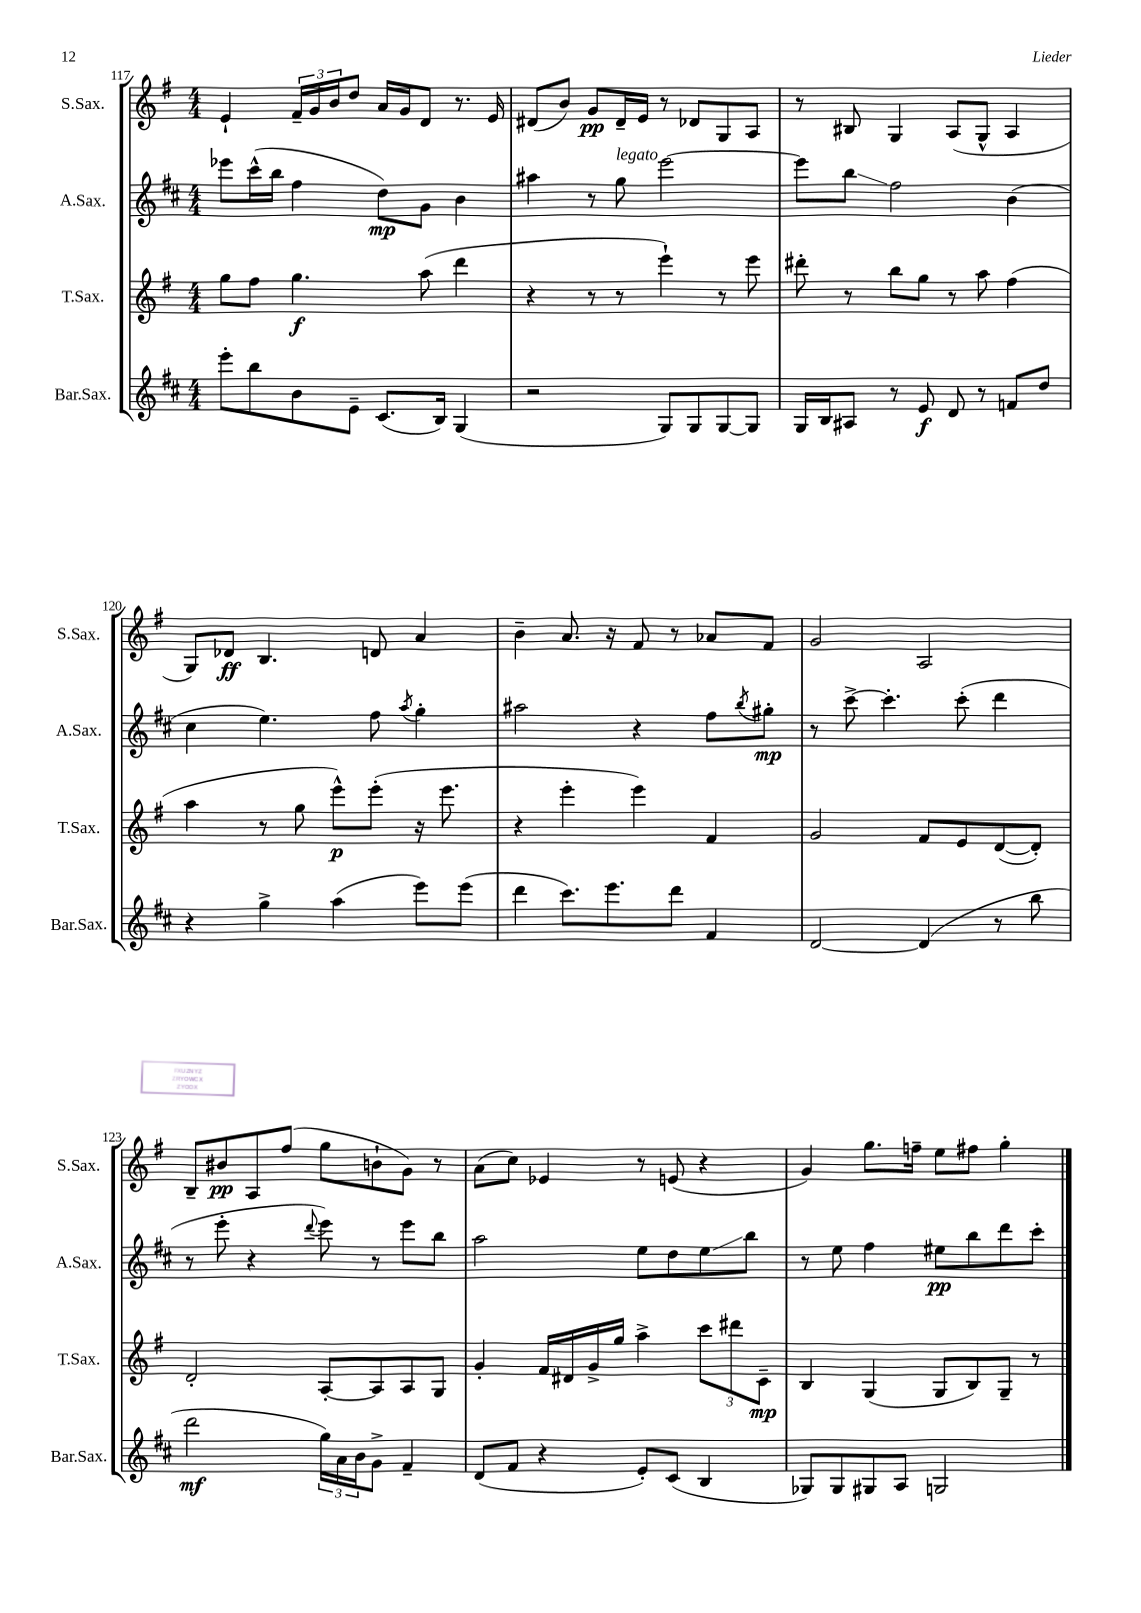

**kern	**kern	**kern	**kern
*staff4	*staff3	*staff2	*staff1
*clefG2	*clefG2	*clefG2	*clefG2
*k[f#c#]	*k[f#]	*k[f#c#]	*k[f#]
*M4/4	*M4/4	*M4/4	*M4/4
8eee'	8gg	8eee-	4e`
8bb	8ff#	(16ccc#^^	.
.	.	16bb	.
8b	4.gg	4ff#	24f#~
.	.	.	24g
.	.	.	24b
8e~	.	.	8dd
(8.c#	.	8dd)	16a
.	.	.	16g
.	(8aa	8g	8d
16B)	.	.	.
(4G	4ddd	4b	8.r
.	.	.	16e
=	=	=	=
2r	4r	4aa#	(8d#
.	.	.	8b)
.	8r	8r	8g
.	8r	8gg	16d#~
.	.	.	16e
8G)	4eee`)	[2eee	8r
8G	.	.	8d-
[8G	8r	.	8G
8G]	8eee	.	8A
=	=	=	=
16G	8ddd#'	8eee]	8r
16B	.	.	.
8A#	8r	8bb	8B#
8r	8bb	2ff#	4G
8e	8gg	.	.
8d	8r	.	(8A
8r	8aa	.	8G^^
8f	(4ff#	(4b	4A
8dd	.	.	.
=	=	=	=
4r	4aa	4cc#	8G)
.	.	.	8d-
4gg^	8r	4.ee)	4.B
.	8gg	.	.
(4aa	8eee^^)	.	.
.	(8eee'	8ff#	8d
.	.	8qaa	.
8eee)	16r	4gg'	4a
.	8.eee	.	.
(8eee	.	.	.
=	=	=	=
4ddd	4r	2aa#	4b~
8.ccc#)	4eee'	.	8.a
8.eee	.	.	16r
.	4eee)	4r	8f#
8ddd	.	.	8r
4f#	4f#	8ff#	8a-
.	.	8qbb	.
.	.	8gg#'	8f#
=	=	=	=
[2d	2g	8r	2g
.	.	[8ccc#^	.
.	.	4.ccc#']	.
(4d]	8f#	.	2A
.	8e	(8ccc#'	.
8r	([8d	4ddd	.
8bb	8d'])	.	.
=	=	=	=
2ddd	2d'	8r	8B~
.	.	8eee'	8b#
.	.	4r	8A
.	.	.	(8ff#
.	.	8qqddd	.
24gg)	[8A'	8eee)	8gg
24a	.	.	.
24b	.	.	.
8g^	8A]	8r	8b`
4f#~	8A	8eee	8g)
.	8G	8bb	8r
=	=	=	=
(8d	4g'	2aa	(8a
8f#	.	.	8cc)
4r	16f#	.	4e-
.	16d#	.	.
.	16g^	.	.
.	16gg	.	.
8e')	4aa^	8ee	8r
(8c#	.	8dd	(8e
4B	12ccc	8ee	4r
.	12ddd#	.	.
.	.	8bb	.
.	12c~	.	.
=	=	=	=
8G-)	4B	8r	4g)
8G-	.	8ee	.
8G#	(4G	4ff#	8.gg
8A	.	.	.
.	.	.	16ff~
2G	8G	8ee#	8ee
.	8B)	8bb	8ff#
.	8G~	8ddd	4gg'
.	8r	8ccc#'	.
==	==	==	==
*-	*-	*-	*-
